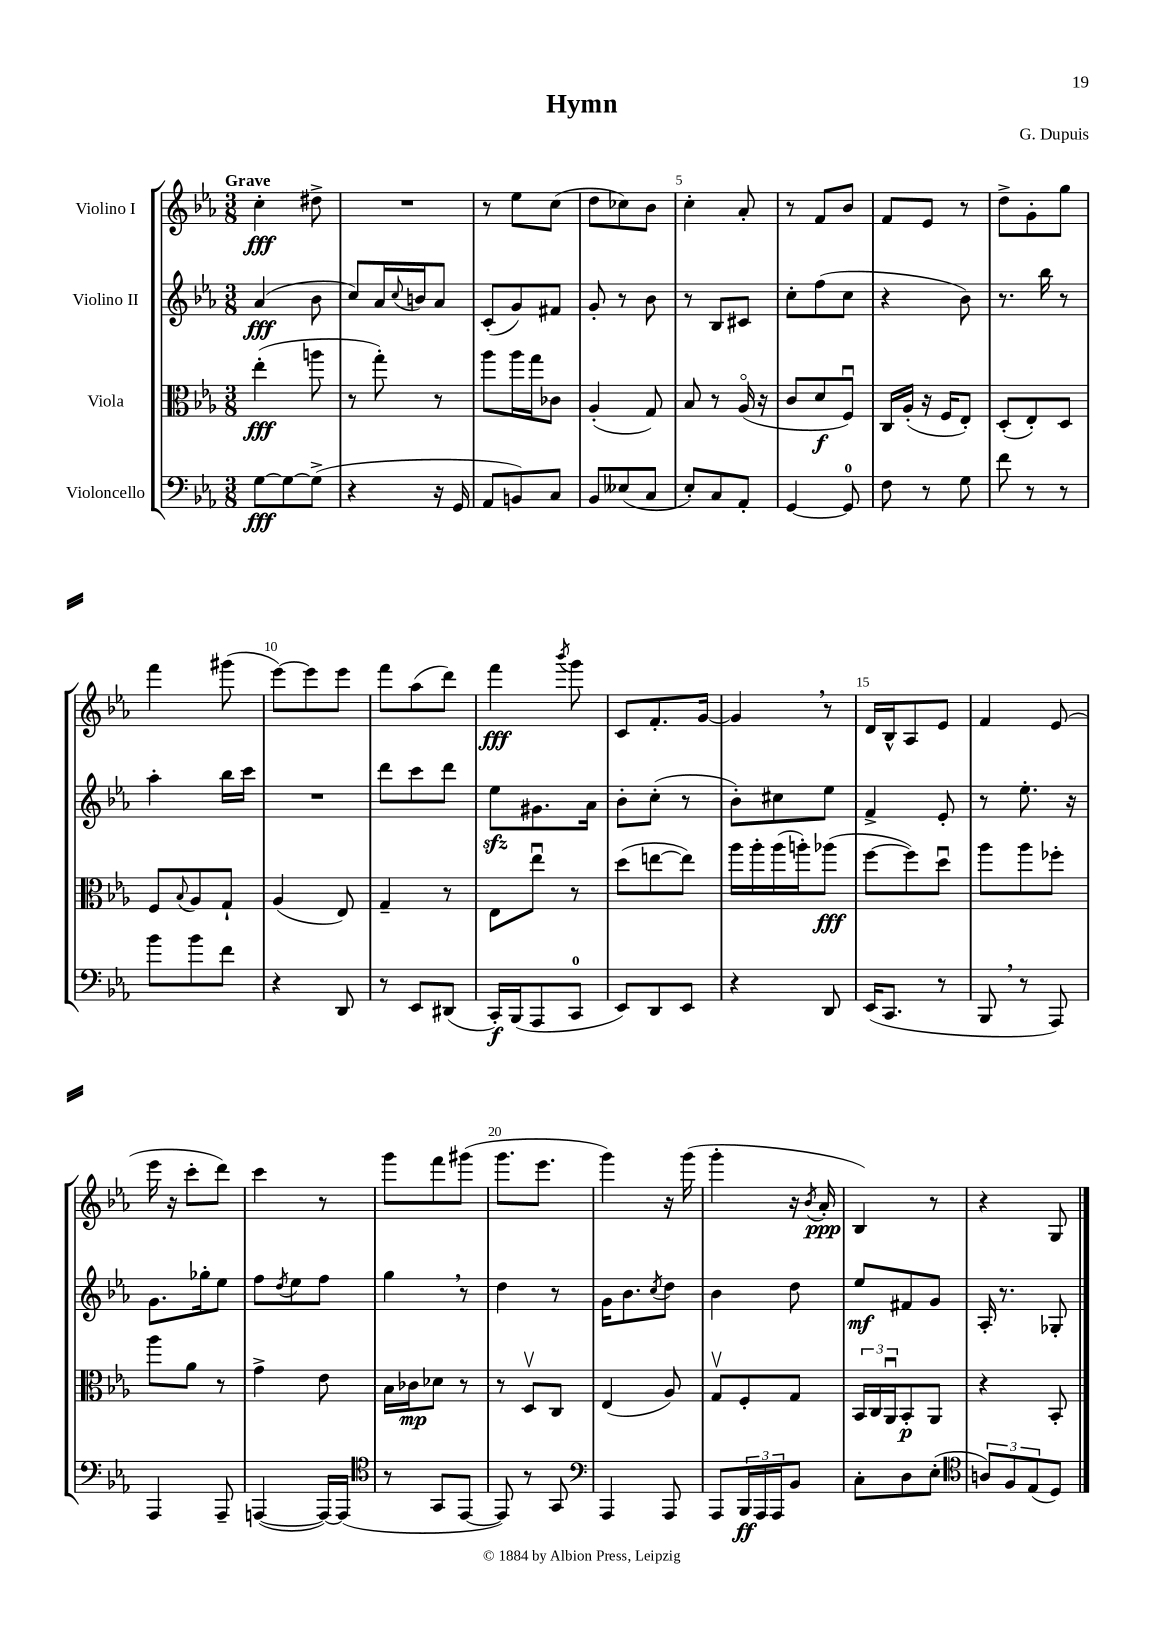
\header { title = "Hymn" composer = "G. Dupuis" }
<<
\new StaffGroup <<
\new Staff = "s0" \with { instrumentName = "Violino I" } {
    \clef treble \key ees \major \numericTimeSignature \time 3/8 \tempo "Grave"
    c''4-.\fff dis''8-> |
    R4. |
    r8 ees''8 c''8( |
    d''8 ces''8) bes'8 |
    c''4-. aes'8-. |
    r8 f'8 bes'8 |
    f'8 ees'8 r8 |
    d''8-> g'8-. g''8 |
    f'''4 gis'''8( |
    ees'''8~) ees'''8 ees'''8 |
    f'''8 aes''8( d'''8) |
    f'''4\fff \acciaccatura { bes'''8 } g'''8 |
    c'8 f'8.-. g'16~ |
    g'4 \breathe r8 |
    d'16 bes16-^ aes8 ees'8 |
    f'4 ees'8( |
    ees'''16 r16 c'''8-. d'''8) |
    c'''4 r8 |
    g'''8 f'''8 gis'''8( |
    g'''8. ees'''8. |
    g'''4) r16 g'''16( |
    g'''4-. r16 \acciaccatura { bes'8 } aes'16-.\ppp |
    bes4) r8 |
    r4 g8 \bar "|." |
}
\new Staff = "s1" \with { instrumentName = "Violino II" } {
    \clef treble \key ees \major \numericTimeSignature \time 3/8
    aes'4\fff( bes'8 |
    c''8) aes'16 \appoggiatura { c''8 } b'16 aes'8 |
    c'8-.( g'8) fis'8 |
    g'8-. r8 bes'8 |
    r8 bes8 cis'8 |
    c''8-. f''8( c''8 |
    r4 bes'8) |
    r8. bes''16 r8 |
    aes''4-. bes''16 c'''16 |
    R4. |
    d'''8 c'''8 d'''8 |
    ees''8\sfz gis'8. aes'16 |
    bes'8-. c''8-.( r8 |
    bes'8-.) cis''8 ees''8 |
    f'4-> ees'8-. |
    r8 ees''8.-. r16 |
    g'8. ges''16-. ees''8 |
    f''8 \acciaccatura { d''8 } ees''8 f''8 |
    g''4 \breathe r8 |
    d''4 r8 |
    g'16 bes'8. \acciaccatura { c''8 } d''8 |
    bes'4 d''8 |
    ees''8\mf fis'8 g'8 |
    aes16-. r8. ges8-. \bar "|." |
}
\new Staff = "s2" \with { instrumentName = "Viola" } {
    \clef alto \key ees \major \numericTimeSignature \time 3/8
    ees''4-.\fff( a''8 |
    r8 g''8-.) r8 |
    aes''8 aes''16 g''16 ces'8 |
    aes4-.( g8) |
    bes8 r8 aes16\flageolet( r16 |
    c'8 d'8\f f8\downbow) |
    c16 aes16-.( r16 f16 ees8-.) |
    d8-.( ees8-.) d8 |
    f8 \appoggiatura { bes8 } aes8 g8-! |
    aes4( ees8) |
    g4-- r8 |
    ees8 ees''8\downbow r8 |
    d''8( e''8~ e''8) |
    aes''16 aes''16-. aes''16( a''16-.) aes''8\fff( |
    f''8~ f''8) d''8\downbow |
    aes''8 aes''8 fes''8-. |
    aes''8 aes'8 r8 |
    g'4-> ees'8 |
    bes16 ces'16\mp des'8 r8 |
    r8 d8\upbow c8 |
    ees4( aes8) |
    g8\upbow f8-. g8 |
    \tuplet 3/2 { bes,16 c16 aes,16\downbow } bes,8-.\p aes,8 |
    r4 bes,8-. \bar "|." |
}
\new Staff = "s3" \with { instrumentName = "Violoncello" } {
    \clef bass \key ees \major \numericTimeSignature \time 3/8
    g8~\fff g8~ g8->( |
    r4 r16 g,16 |
    aes,8 b,8) c8 |
    bes,8 eeses8( c8 |
    ees8-.) c8 aes,8-. |
    g,4~ g,8-0 |
    f8 r8 g8 |
    f'8 r8 r8 |
    bes'8 bes'8 f'8 |
    r4 d,8 |
    r8 ees,8 dis,8( |
    c,16-.\f) bes,,16( aes,,8 c,8-0 |
    ees,8) d,8 ees,8 |
    r4 d,8 |
    ees,16( c,8. r8 |
    bes,,8 \breathe r8 aes,,8) |
    aes,,4 aes,,8-- |
    a,,4~( a,,16~) a,,16( |
    \clef tenor r8 g,8 ees,8~ |
    ees,8) r8 g,8 |
    \clef bass aes,,4 aes,,8 |
    aes,,8 \tuplet 3/2 { bes,,16\ff aes,,16 aes,,16 } bes,8 |
    c8-. d8 ees8-.( |
    \clef tenor \tuplet 3/2 { a8) f8 ees8( } d8) \bar "|." |
}
>>
>>
\layout { \context { \Score \override BarNumber.break-visibility = ##(#f #t #t) barNumberVisibility = #(every-nth-bar-number-visible 5) } }
